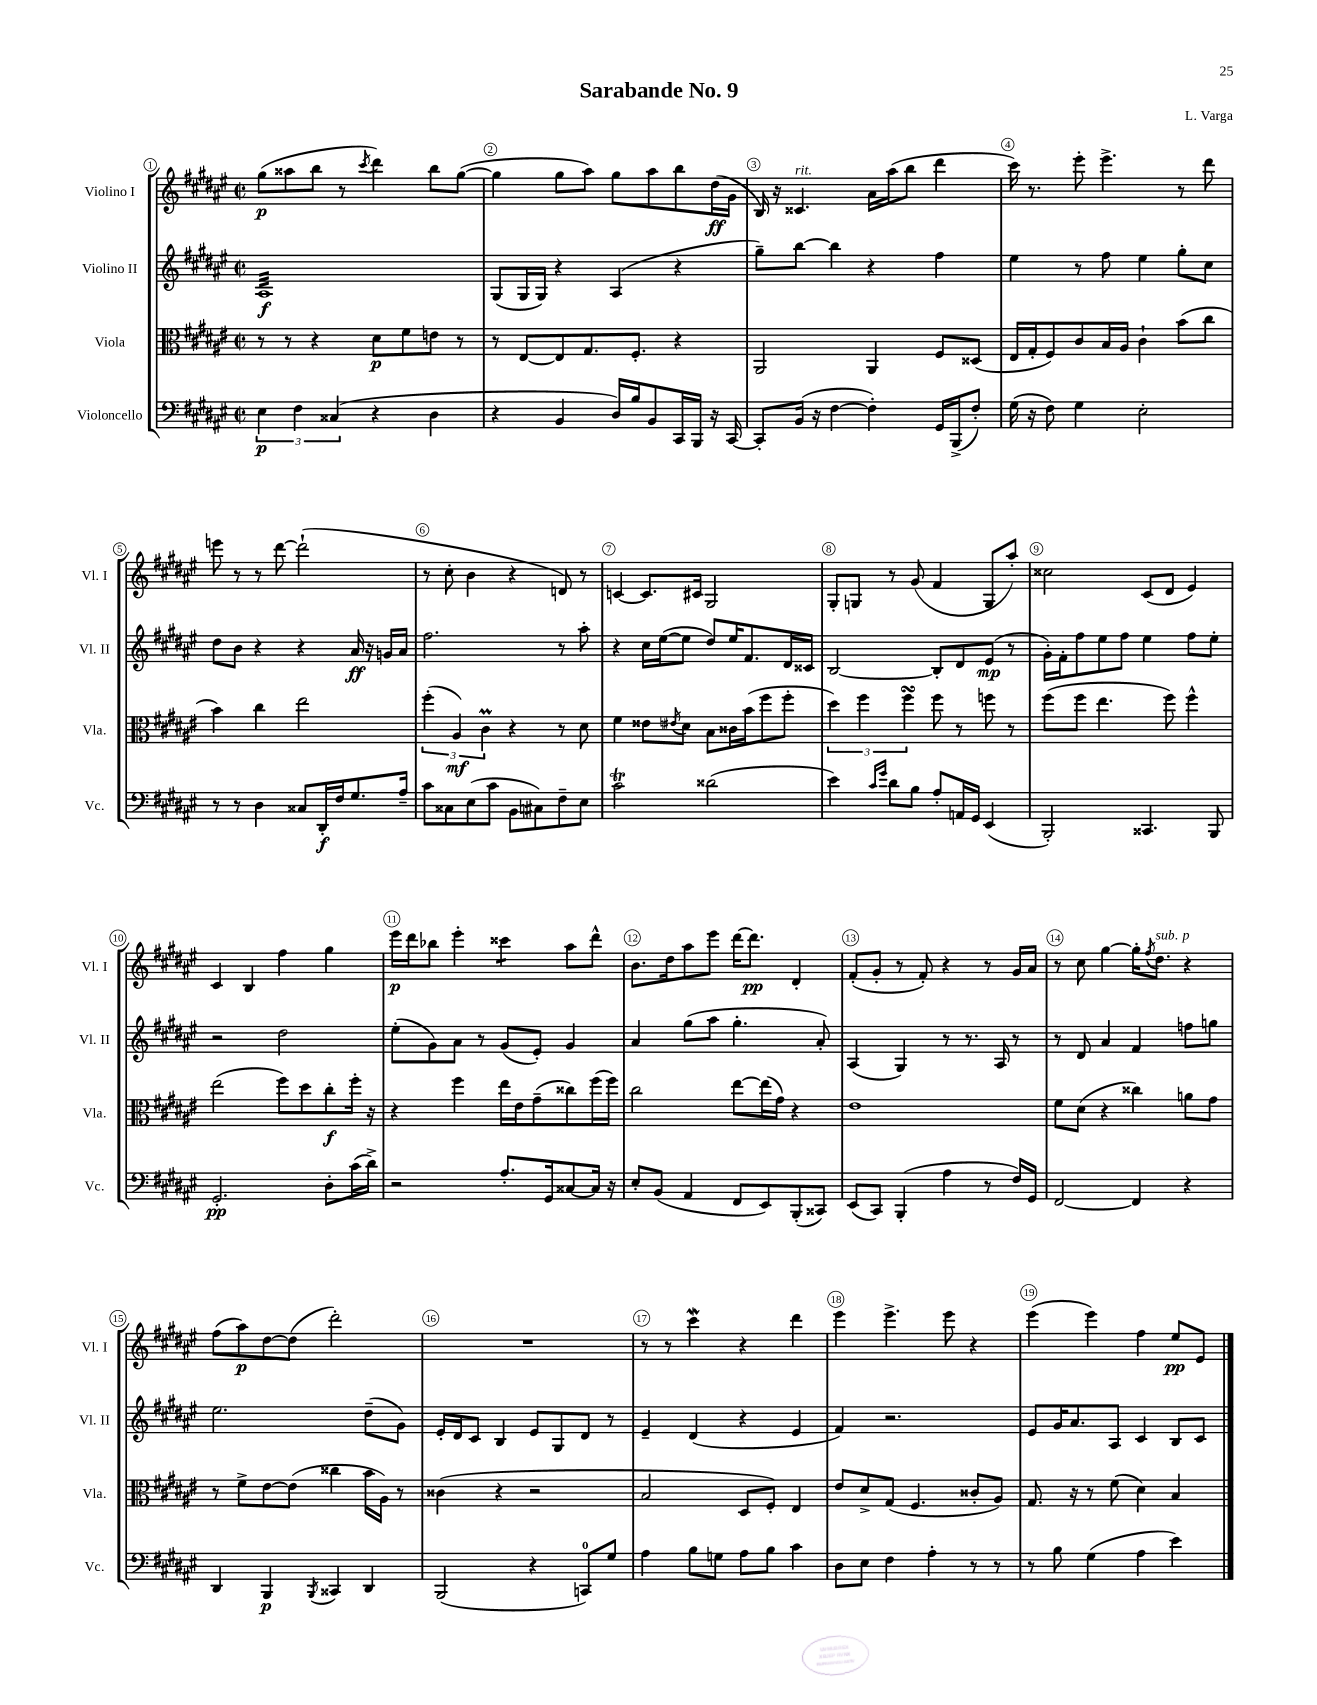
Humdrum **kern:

**kern	**kern	**kern	**kern
*staff4	*staff3	*staff2	*staff1
*clefF4	*clefC3	*clefG2	*clefG2
*k[f#c#g#d#a#e#]	*k[f#c#g#d#a#e#]	*k[f#c#g#d#a#e#]	*k[f#c#g#d#a#e#]
*M2/2	*M2/2	*M2/2	*M2/2
*met(c|)	*met(c|)	*met(c|)	*met(c|)
6E#	8r	1A#	(8gg#
.	8r	.	8aa##
6F#	.	.	.
.	4r	.	8bb
(6C##	.	.	.
.	.	.	8r
.	.	.	8qccc#
4r	8d#	.	4ddd#)
.	8f#	.	.
4D#	8e	.	8bb
.	8r	.	([8gg#
=	=	=	=
4r	8r	(8G#	4gg#]
.	[8E#	16G#	.
.	.	16G#)	.
4BB	8E#]	4r	8gg#
.	8.G#	.	8aa#)
16D#)	.	(4A#	8gg#
16B	8.F#'	.	.
8BB	.	.	8aa#
16CC#	4r	4r	8bb
16BBB	.	.	.
16r	.	.	(16dd#
[16CC#	.	.	16g#
=	=	=	=
8CC#']	2AA#	8gg#~)	16B)
.	.	.	16r
(16BB	.	[8bb	4.c##
16r	.	.	.
[4F#	.	4bb]	.
4F#'])	4AA#	4r	16a#
.	.	.	(16aa#
.	.	.	8bb
16GG#	8F#	4ff#	4ddd#
(16BBB^	.	.	.
8F#')	(8D##	.	.
=	=	=	=
(16G#	16E#	4ee#	16ccc#)
16r	16G#'	.	8.r
8F#)	8F#)	.	.
4G#	8c#	8r	8eee#'
.	16B	8ff#	4.eee#^
.	16A#	.	.
2E#'	4c#`	4ee#	.
.	(8b	8gg#'	8r
.	8cc#	8cc#	8ddd#
=	=	=	=
8r	4b)	8dd#	8eee
8r	.	8b	8r
4D#	4cc#	4r	8r
.	.	.	[8ddd#
8C##	2ee#	4r	(2ddd#`]
16DD#'	.	.	.
16F#	.	.	.
8.G#	.	16a#	.
.	.	16r	.
.	.	16g	.
16A#~	.	16a#	.
=	=	=	=
8c#	(6ff#'	2.ff#	8r
8C##	.	.	8cc#'
.	6A#)	.	.
(8E#	.	.	4b
.	6c#	.	.
8c#	.	.	.
8BB	4r	.	4r
8C#)	.	.	.
8F#~	8r	8r	8d)
8E#	8d#	8aa#'	8r
=	=	=	=
2c#	4f#	4r	[4c
.	8e##	16cc#	8.c]
.	.	([16ee#	.
.	8qe#	.	.
.	8d#	8ee#]	.
.	.	.	16c#
(2d##	8B	8dd#)	2G#
.	16c##	16ee#	.
.	(16b	8.f#	.
.	8ff#	.	.
.	8ff#'	16d#	.
.	.	16c##	.
=	=	=	=
4e#)	6dd#)	[2B	8G#'
.	.	.	8G
.	6ff#	.	.
16qqc#	.	.	.
16qqg#	.	.	.
8d#	.	.	8r
.	6ff#	.	.
8B	.	.	(8g#
8A#'	8ff#	8B']	4f#
16AA	8r	8d#	.
16GG#	.	.	.
(4EE#	8ff	(8e#	8G
.	8r	8r	8aa#')
=	=	=	=
2BBB')	(8ff#	16g#')	2cc##
.	.	16f#'	.
.	8ff#	8ff#	.
.	4.ee#	8ee#	.
.	.	8ff#	.
4.CC##	.	4ee#	(8c#
.	8ff#)	.	8d#
.	4ff#^^	8ff#	4e#)
8BBB	.	8ee#'	.
=	=	=	=
2.GG#'	(2ee#	2r	4c#
.	.	.	4B
.	8ff#)	2dd#	4ff#
.	8dd#	.	.
8D#'	8cc#'	.	4gg#
(16c#	16ff#'	.	.
16d#^)	16r	.	.
=	=	=	=
2r	4r	(8ee#'	16eee#
.	.	.	16ddd#
.	.	8g#)	8bb-
.	4ff#	8a#	4eee#'
.	.	8r	.
8.A#'	16ee#	(8g#	4ccc##
.	16e#	.	.
.	(8g#~	8e#')	.
16GG#	.	.	.
[8C##	8cc##)	4g#	8aa#
16C##]	(16ff#	.	8ddd#^^
16r	16ff#)	.	.
=	=	=	=
8E#'	2cc#	4a#	8.b
(8BB	.	.	.
.	.	.	16dd#
4AA#	.	(8gg#	8aa#
.	.	8aa#	8eee#
8FF#	[8ee#	4.gg#'	[16ddd#
.	.	.	8.ddd#]
8EE#)	(16ee#]	.	.
.	16g#)	.	.
(8BBB'	4r	.	4d#'
8CC##)	.	8a#')	.
=	=	=	=
(8EE#	1e#	(4A#	(8f#'
8CC#)	.	.	8g#'
(4BBB'	.	4G#)	8r
.	.	.	8f#')
4A#	.	8r	4r
.	.	8.r	.
8r	.	.	8r
.	.	16A#	.
16F#)	.	8r	16g#
16GG#	.	.	16a#
=	=	=	=
[2FF#	8f#	8r	8r
.	(8d#	8d#	8cc#
.	4r	4a#	[4gg#
4FF#]	4cc##)	4f#	16gg#']
.	.	.	8qff#
.	.	.	8.dd#
4r	8a	8ff	4r
.	8g#	8gg	.
=	=	=	=
4DD#	8r	2.ee#	(8ff#
.	8f#^	.	8aa#)
4BBB	[8e#	.	[8dd#
.	(8e#]	.	(8dd#]
8qBBB	.	.	.
4CC##	4cc##	.	2ddd#')
4DD#	16b	(8dd#~	.
.	16A#)	.	.
.	8r	8g#)	.
=	=	=	=
(2BBB	(4c##	16e#'	1r
.	.	16d#	.
.	.	8c#	.
.	4r	4B	.
4r	2r	8e#	.
.	.	8G#	.
8CC)	.	8d#	.
8G#	.	8r	.
=	=	=	=
4A#	2B	4e#~	8r
.	.	.	8r
8B	.	(4d#	4ccc#
8G	.	.	.
8A#	8D#	4r	4r
8B	8F#')	.	.
4c#	4E#	4e#	4ddd#
=	=	=	=
8D#	8e#	4f#)	4eee#
8E#	8d#^	.	.
4F#	(8G#	2.r	4.eee#^
.	4.F#	.	.
4A#'	.	.	.
.	.	.	8eee#
8r	8c##'	.	4r
8r	8A#)	.	.
=	=	=	=
8r	8.G#	8e#	(4eee#
8B	.	16g#	.
.	16r	8.a#	.
(4G#	8r	.	4eee#)
.	(8f#	8A#	.
4A#	4d#)	4c#	4ff#
4e#)	4B	8B	8ee#
.	.	8c#	8e#
==	==	==	==
*-	*-	*-	*-
